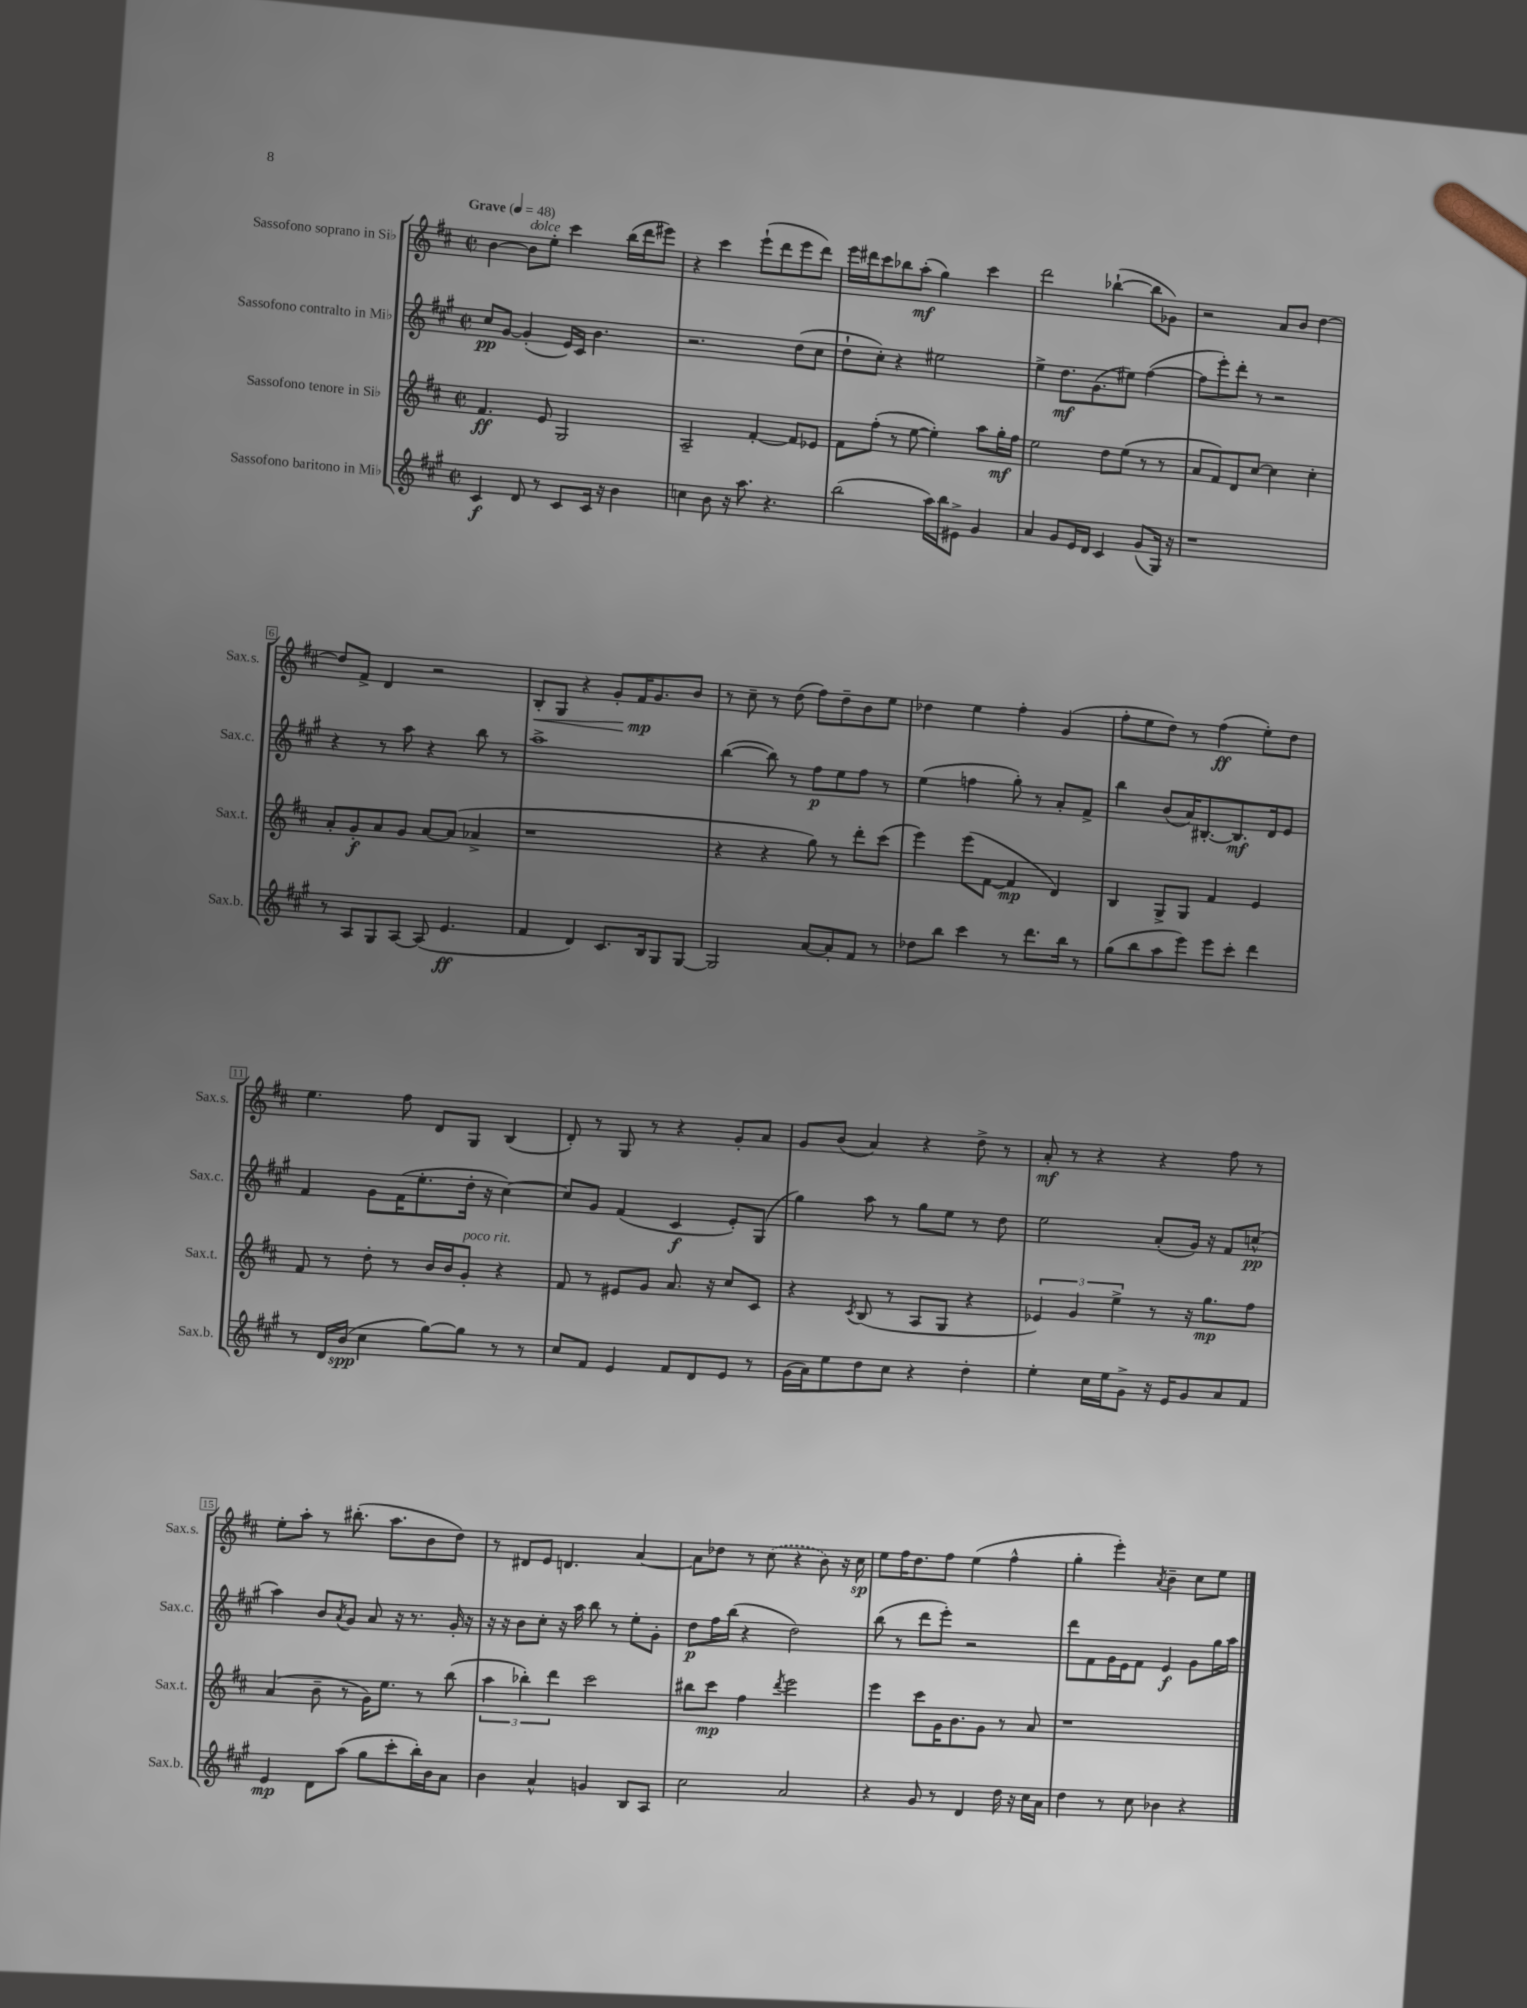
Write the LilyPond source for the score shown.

<<
\new StaffGroup <<
\new Staff = "s0" \with { instrumentName = "Sassofono soprano in Sib" shortInstrumentName = "Sax.s." } {
    \clef treble \key d \major \defaultTimeSignature \time 2/2 \tempo "Grave" 4 = 48
    b'4~ b'8^\markup { \italic "dolce" } e''8-. cis'''4 b''16( d'''16 eis'''8) |
    r4 cis'''4 e'''8-!( d'''8 e'''8 d'''8) |
    e'''16 dis'''16 cis'''8 bes''8 a''8-.\mf( g''4) cis'''4 |
    d'''2 bes''4~-!( bes''8 ges'8) |
    r2 a'8 b'8 d''4~ |
    d''8 fis'8-> d'4 r2 |
    b8-.\< g8 r4 g'8-. fis'16\mp\! g'8. b'8 |
    r8 cis''8-- r8 d''8( fis''8) d''8-- b'8 e''8 |
    des''4 e''4 fis''4-. g'4( |
    fis''8-. e''8 d''8) r8 fis''4\ff( e''8-.) d''8 |
    e''4. fis''8 d'8 g8 b4( |
    d'8-.) r8 g8 r8 r4 g'8-. a'8 |
    g'8 b'8( a'4) r4 d''8-> r8 |
    a'8-.\mf r8 r4 r4 fis''8 r8 |
    e''8-. a''8-. r8 bis''8.-.( a''8. b'8 d''8) |
    r8 dis'8 e'8 d'4. a'4~ |
    a'8 des''8 r8 \once \slurDashed cis''8( r4 b'8) r16 cis''16\sp |
    e''8 fis''16 d''8. fis''8 e''4( fis''4-^ |
    g''4-. e'''4-.) \acciaccatura { a'8 } b'4-- cis''8 e''8 \bar "|." |
}
\new Staff = "s1" \with { instrumentName = "Sassofono contralto in Mib" shortInstrumentName = "Sax.c." } {
    \clef treble \key a \major \defaultTimeSignature \time 2/2
    cis''8\pp gis'8~ gis'4-.( e'16) cis'16 b'4. |
    r2. d''8( cis''8 |
    d''8-! cis''8-.) r4 eis''2 |
    e''4-> d''8.\mf gis'8.( eis''8) fis''4~( |
    fis''8 e'''8-.) d'''8-. r8 r2 |
    r4 r8 a''8 r4 b''8 r8 |
    a''1-> |
    b''4~( b''8) r8 fis''8\p e''8 fis''8 r8 |
    e''4( f''4 gis''8-.) r8 a'8-. fis'8-> |
    b''4 b'8( a'16) bis8.~-. bis8.\mf d'16 e'8 |
    fis'4 gis'8 fis'16( e''8.-. d''16-. r16 cis''4~) |
    cis''8 gis'8 fis'4( cis'4\f e'8-.) gis8( |
    gis''4) a''8 r8 gis''8 e''8 r8 d''8 |
    e''2 a'8-.( gis'16) r16 fis'8 c''8-^\pp( |
    a''4) b'8 \acciaccatura { a'8 } gis'8 a'8 r16 r8. gis'16-. r16 |
    r16 r16 b'8 cis''8-. r16 a''16 b''8 r8 e''8-. gis'8-. |
    d''8\p fis''16 b''16( r4 d''2) |
    b''8( r8 d'''8 e'''8-.) r2 |
    d'''8 fis'8 gis'16 e'16 fis'8 e'4\f gis'8 gis''16 a''16 \bar "|." |
}
\new Staff = "s2" \with { instrumentName = "Sassofono tenore in Sib" shortInstrumentName = "Sax.t." } {
    \clef treble \key d \major \defaultTimeSignature \time 2/2
    fis'4.\ff e'8 g2 |
    a2-- fis'4~-. fis'8 ees'8 |
    fis'8 fis''8-.( r8 e''8~ e''4-.) a''8 g''16-.\mf fis''16 |
    e''2 d''8 e''8( r8 r8 |
    a'8 fis'8) d'8 cis''8~ cis''4 cis''4-. |
    a'8-. g'8-.\f a'8 g'8 a'8~ a'8( aes'4-> |
    r1 |
    r4 r4 g''8) r8 d'''8-. cis'''8( |
    e'''4) e'''8( fis'8~ fis'4\mp d'4) |
    b4 g8-> g8 fis'4 e'4 |
    fis'8 r8 d''8-. r8 b'16 b'16 g'8-.^\markup { \italic "poco rit." } r4 |
    fis'8 r8 eis'8 g'8 a'8. r16 cis''8 cis'8 |
    r4 \acciaccatura { cis'8 } b8( r8 a8 g8 r4 |
    \tuplet 3/2 { ees'4) g'4 e''4-> } r8 r16 g''8.\mp fis''8 |
    a'4( b'8-- r8 g'16) e''8. r8 b''8( |
    \tuplet 3/2 { a''4 bes''4-.) d'''4 } cis'''2 |
    bis''8 cis'''8\mp fis''4 \acciaccatura { d'''8 } e'''2 |
    e'''4 cis'''8 g'16 b'8. g'8 r8 a'8 |
    r1 \bar "|." |
}
\new Staff = "s3" \with { instrumentName = "Sassofono baritono in Mib" shortInstrumentName = "Sax.b." } {
    \clef treble \key a \major \defaultTimeSignature \time 2/2
    cis'4\f d'8 r8 cis'8 cis'16 r16 b'4 |
    c''4 b'8 r16 a''8. r4. |
    b''2( a''16) b''16 eis'8-> gis'4 |
    a'4 gis'8 e'16 d'16 cis'4 gis'8( gis16) r16 |
    r1 |
    r8 a8 gis8 a8~ a8( e'4.\ff |
    fis'4 d'4) cis'8. b16 gis8 gis8~ |
    gis2 a'8~ a'8-. fis'8 r8 |
    des''8 b''8 cis'''4 r8 d'''8. b''16 r8 |
    gis''8( b''8 a''8 e'''8) e'''8 cis'''8-. d'''4 |
    r8 d'16 b'16\spp( cis''4 gis''8~) gis''8 r8 r8 |
    cis''8 fis'8 e'4 fis'8 d'8 e'8 r8 |
    gis'16( a'16) e''8 d''8 cis''8 r4 d''4-. |
    e''4-. cis''16 e''16 gis'8-> r16 e'16 gis'8 a'8 fis'8 |
    e'4\mp d'8 a''8( gis''8 cis'''8-. b''16-.) b'16 a'8 |
    b'4 a'4-^ g'4 b8 a8 |
    cis''2 a'2 |
    r4 gis'8 r8 d'4 d''16 r16 cis''16 a'16 |
    d''4 r8 cis''8 bes'4 r4 \bar "|." |
}
>>
>>
\layout { \context { \Score \override BarNumber.stencil = #(make-stencil-boxer 0.1 0.3 ly:text-interface::print) } }
